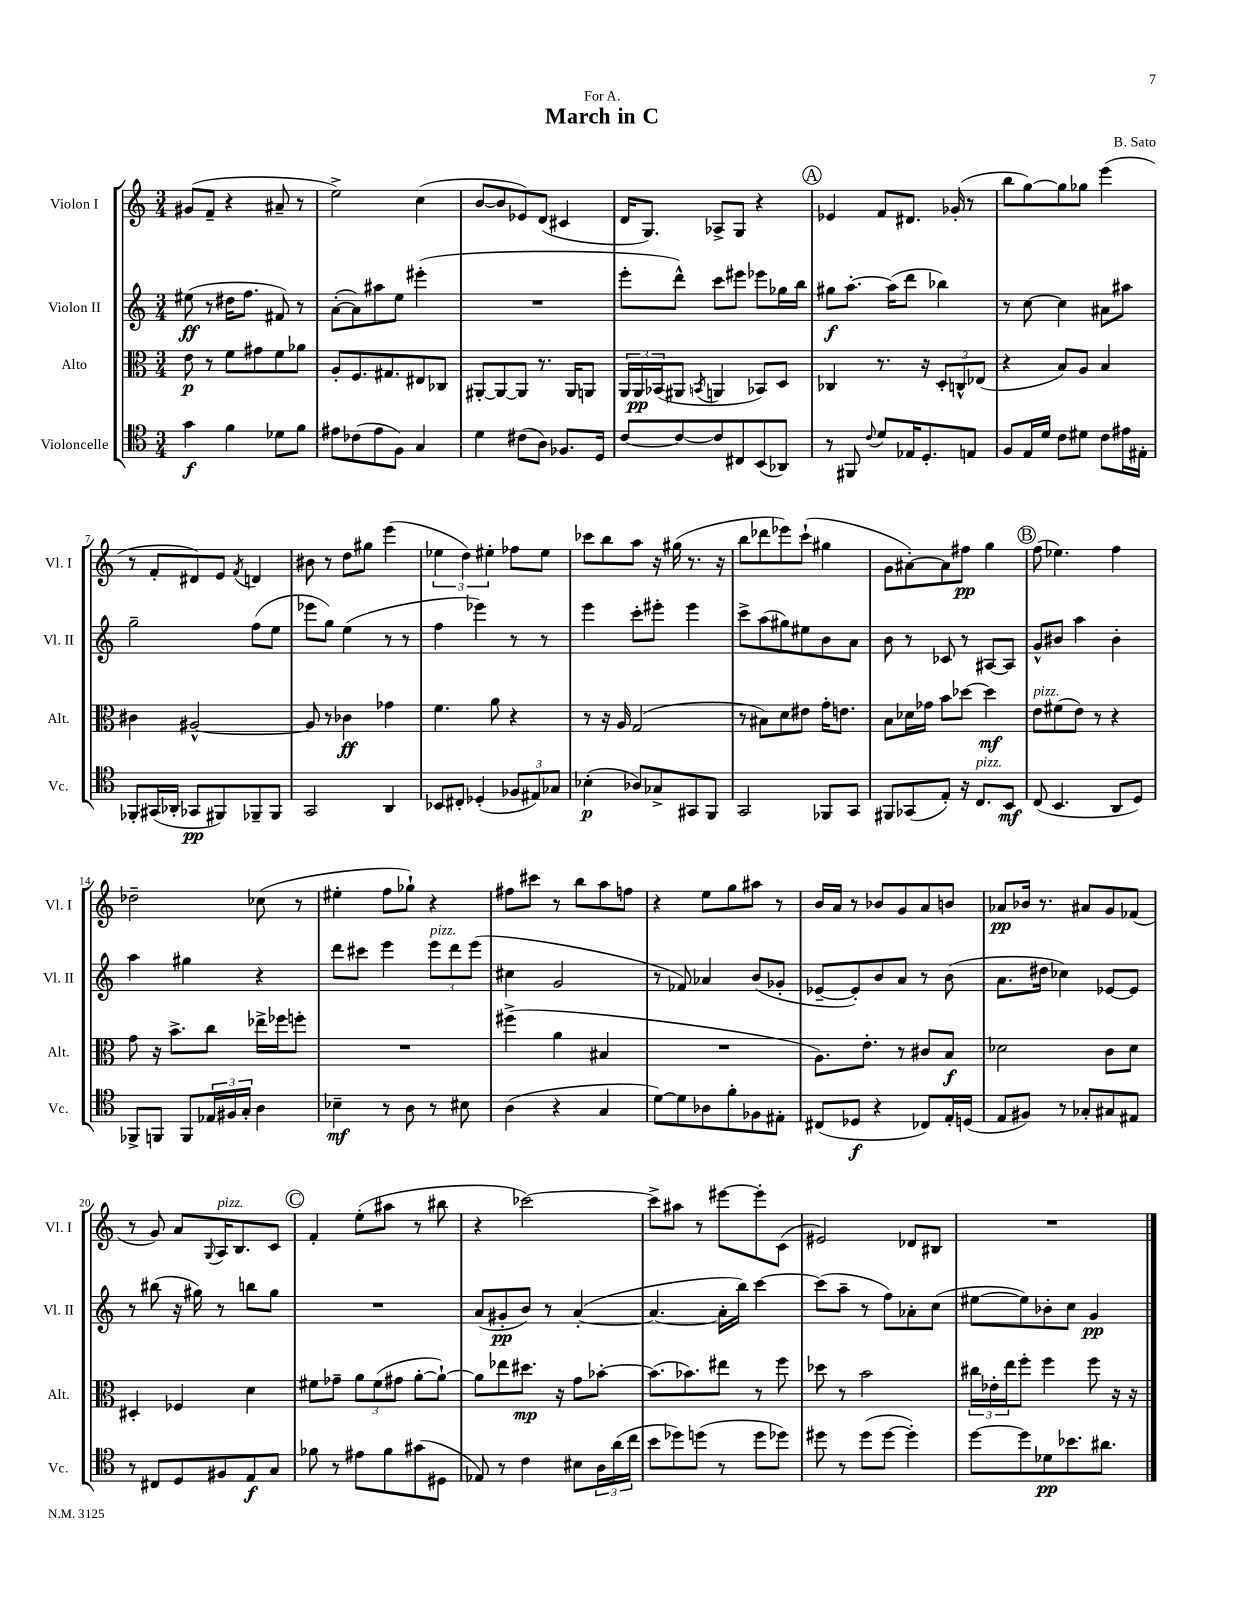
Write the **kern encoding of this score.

**kern	**kern	**kern	**kern
*staff4	*staff3	*staff2	*staff1
*clefC4	*clefC3	*clefG2	*clefG2
*k[]	*k[]	*k[]	*k[]
*M3/4	*M3/4	*M3/4	*M3/4
4g	8e	(8ee#	(8g#
.	8r	8r	8f~
4f	8f	16dd#	4r
.	.	8.ff	.
.	8g#	.	.
8d-	8f	8f#)	8a#~
8f	8a-	8r	8r
=	=	=	=
8e#	8A'	([8a'	2ee^)
(8c-	8.F	8a])	.
8e#	.	8aa#	.
.	8.G#	.	.
8F)	.	8ee	.
4G	8E#	(4eee#'	(4cc
.	8C-	.	.
=	=	=	=
4d	[8AA#'	2.r	[8b
.	8AA#_	.	8b]
(8c#	8AA#]	.	8e-)
8A)	8.r	.	(8d
8.F-	.	.	4c#
.	16AA#	.	.
.	8AA	.	.
16D	.	.	.
=	=	=	=
[8c	24AA	8eee'	16d
.	24AA	.	.
.	.	.	8.G)
.	(24BB-	.	.
8c_	8AA#	8ddd^^)	.
.	8qBB	.	.
8c]	4AA	8ccc	8A-^
8C#	.	8eee#	8G
(8BB	8BB-)	8eee-	4r
8AA-)	8D	16gg-	.
.	.	16bb	.
=	=	=	=
8r	4C-	8gg#	4e-
8FF#	.	[8.aa'	.
8qqc	.	.	.
8d	8.r	.	8f
.	.	(16aa]	.
16E-	.	8ddd	8.d#
8.D'	16r	.	.
.	12D'	4bb-)	.
.	.	.	(16g-'
.	12C^^	.	.
8E	.	.	8r
.	(12E-	.	.
=	=	=	=
8F	4r	8r	8bb
16E	.	[8cc	[8gg)
16d	.	.	.
8c	8B)	4cc]	8gg]
8d#	8A	.	8gg-
8c	4B	8a#	(4eee
16e#	.	8aa#	.
16E#'	.	.	.
=	=	=	=
8FF-'	4c#	2gg~	8r
(16GG#	.	.	8f'
16AA-'	.	.	.
8GG-	[2A#^^	.	8d#)
8FF#)	.	.	8e
.	.	.	8qf
8FF-~	.	(8ff	4d
8FF-	.	8ee	.
=	=	=	=
2GG	8A#]	8eee-	8b#
.	8r	8gg)	8r
.	4c-	(4ee	8dd
.	.	.	8gg#
4AA	4g-	8r	(4eee
.	.	8r	.
=	=	=	=
8BB-	4.f	4ff	6ee-
8C#'	.	.	.
.	.	.	6dd)
(4D-'	.	4eee-)	.
.	.	.	6ee#'
.	8a	.	.
12F-	4r	8r	8ff-
12E#)	.	.	.
.	.	8r	8ee#
12G-	.	.	.
=	=	=	=
(4B-'	8r	4eee	8ccc-
.	16r	.	8bb
.	16A	.	.
8A-)	(2G	8ccc'	8aa
8G-^	.	8eee#'	16r
.	.	.	(16gg#
8GG#	.	4eee#	8.r
8FF	.	.	.
.	.	.	16r
=	=	=	=
2GG	8r	8ccc^	8bb
.	8B#)	(8aa	8ddd-
.	8d	8gg#)	8eee-)
.	8e#	8ee#	(8ccc`
8FF-	16g'	8b	4gg#
.	8.e	.	.
8GG	.	8a	.
=	=	=	=
8FF#	8B	8b	8g
(8GG-	16d-	8r	[8a#')
.	16g-	.	.
8E')	8b	8c-	8a#]
16r	[8dd-	8r	8ff#
8.C	.	.	.
.	4dd-]	[8A#	4gg
8BB	.	8A#]	.
=	=	=	=
(8C	8e	8g^^	(8ff
4.BB	(8f#	8b#	4.ee-)
.	8e)	4aa	.
.	8r	.	.
8AA	4r	4b#'	4ff
8D)	.	.	.
=	=	=	=
8FF-^	8g	4aa	2dd-~
8FF	16r	.	.
.	8.b^	.	.
8FF	.	4gg#	.
24E-	8cc	.	.
24F#	.	.	.
24G'	.	.	.
4A	16ee-^	4r	(8cc-
.	16ff-	.	.
.	8ff'	.	8r
=	=	=	=
4B-~	2.r	8ddd	4ee#'
.	.	8ccc#	.
8r	.	4eee	8ff
8A	.	.	8gg-`)
8r	.	12eee	4r
.	.	12ddd	.
8B#	.	.	.
.	.	(12eee	.
=	=	=	=
(4A	(4ff#^	4cc#	8ff#
.	.	.	8ccc#
4r	4a	2g	8r
.	.	.	8bb
4G	4B#	.	8aa
.	.	.	8ff
=	=	=	=
[8d)	2.r	8r	4r
8d]	.	8f-)	.
8A-	.	4a-	8ee
8f'	.	.	8gg
8F-	.	(8b	8aa#
8E#'	.	8g-'	8r
=	=	=	=
(8C#	8.A)	[8e-~	16b
.	.	.	16a
8D-	.	8e-'])	8r
.	8.e'	.	.
4r	.	8b	8b-
.	8r	8a	8g
8C-)	8c#	8r	8a
16E'	8B	(8b	8b
(16D	.	.	.
=	=	=	=
8E	2d-	8.a	8a-
8F#)	.	.	16b-
.	.	16dd#	8.r
8r	.	4cc-)	.
8G-'	.	.	8a#
8G#	8c	[8e-	8g
8E#	8d-	8e-]	(8f-
=	=	=	=
8r	4D#'	8r	8r
8C#	.	(8bb#	8g)
8D	4F-	16r	8a
.	.	16gg#)	.
.	.	.	8qqG
8F#	.	8r	16A
.	.	.	8.B
8E	4d	8bb	.
8G	.	8gg#	8c
=	=	=	=
8f-	8f#	2.r	4f'
8r	8g-~	.	.
8e#	12a	.	(8ee'
.	(12f#	.	.
8f-	.	.	8aa#
.	12g#	.	.
(8g#	[8a'	.	8r
8D#	8a`_)	.	8bb#
=	=	=	=
8E-)	8a]	(8a	4r
8r	8ee-	8g#'	.
4c	8.dd#	8b)	[2ccc-)
.	.	8r	.
.	16r	.	.
8B#	8g	([4a'	.
24A	[8b-'	.	.
(24a	.	.	.
24cc	.	.	.
=	=	=	=
8b	(8.b-]	4.a_	8ccc-^]
8dd-)	.	.	8aa#
.	8.b-)	.	.
(8dd	.	.	8r
8r	8ee#	16a']	[8eee#
.	.	16bb)	.
8dd	8r	[4ccc	8eee#']
8dd-)	8ff	.	(8c
=	=	=	=
8dd#	8dd-	(8ccc]	2e#)
8r	8r	8aa~	.
(8dd#	2b	8r	.
[8dd#	.	8ff)	.
4dd#'])	.	8a-'	8d-
.	.	(8cc	8B#
=	=	=	=
[8dd	24cc#	[8ee#	2.r
.	24e-'	.	.
.	24ee	.	.
8dd]	8ff'	8ee#])	.
8d-	4ff	8b-'	.
8.b-	.	8cc	.
.	8ff	4g	.
8.a#	.	.	.
.	16r	.	.
.	16r	.	.
==	==	==	==
*-	*-	*-	*-
